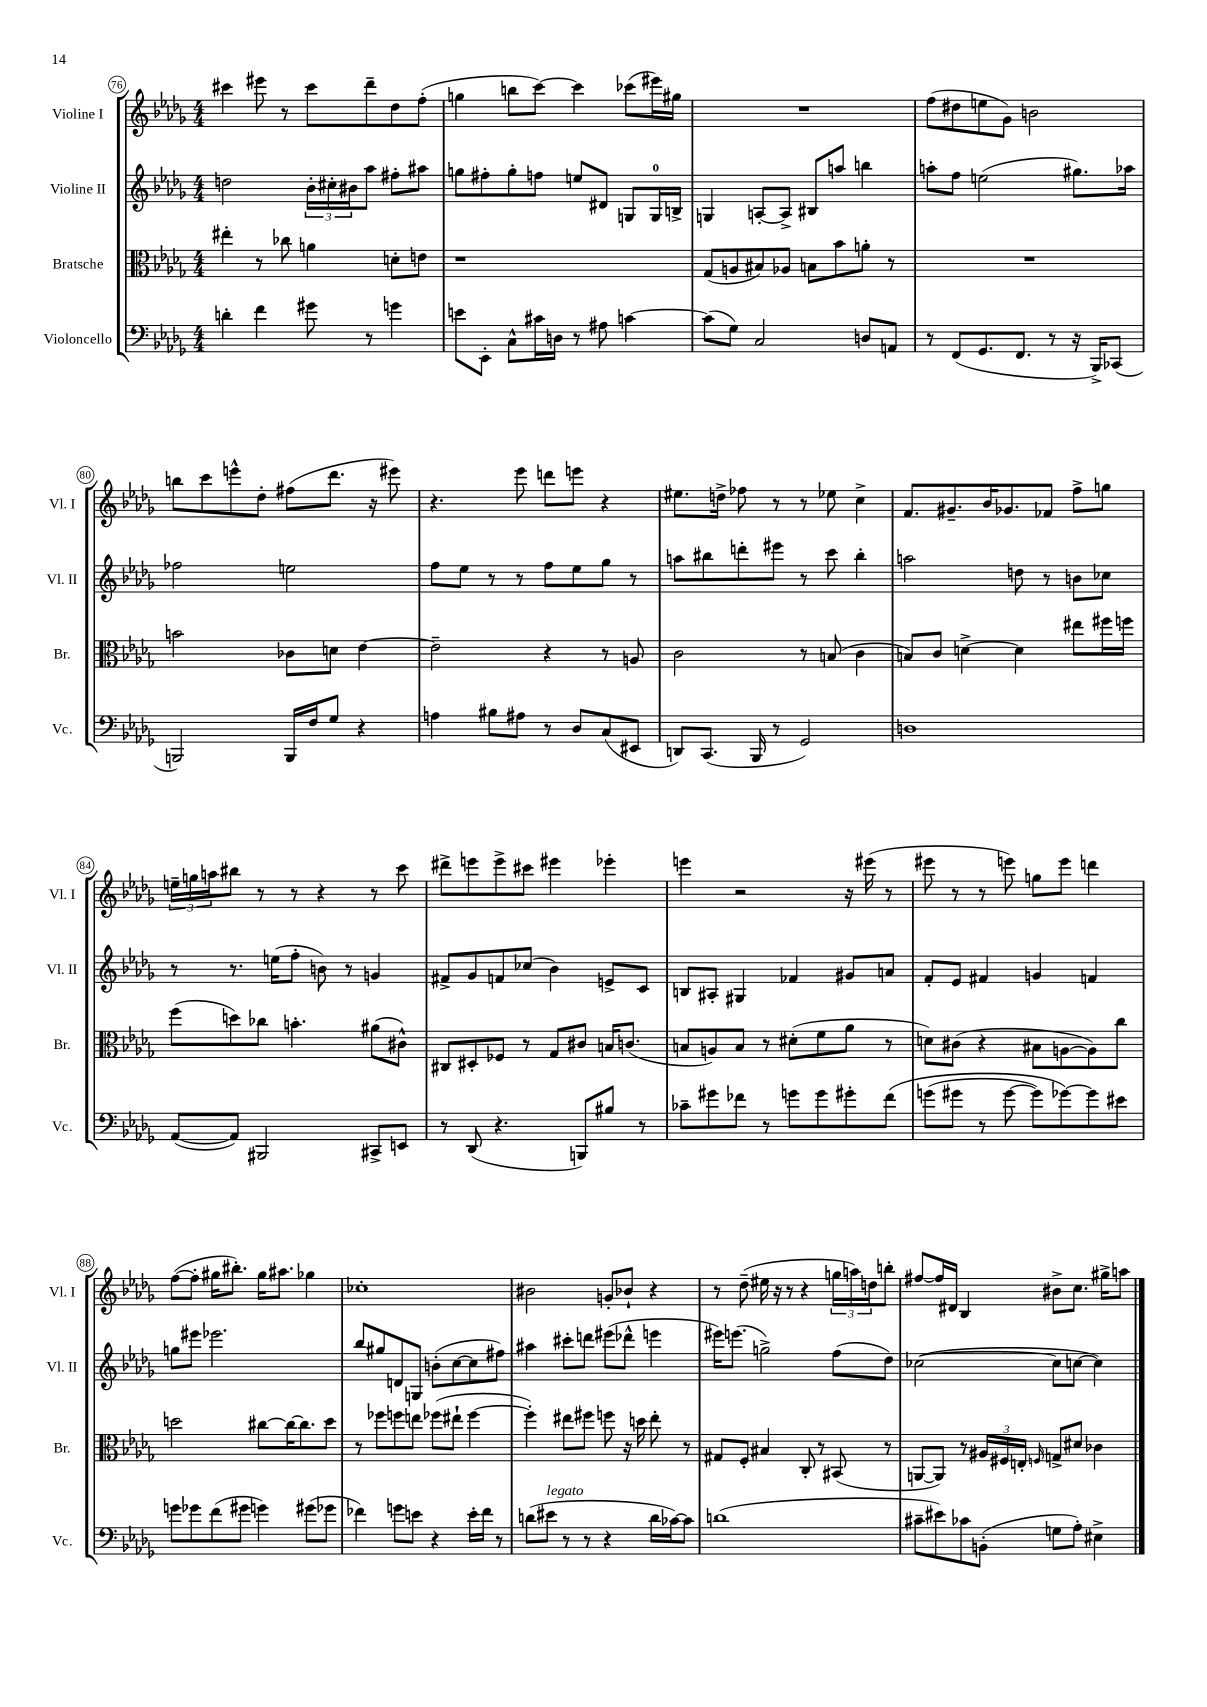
<<
\new StaffGroup <<
\new Staff = "s0" \with { instrumentName = "Violine I" shortInstrumentName = "Vl. I" } {
    \clef treble \key des \major \numericTimeSignature \time 4/4
    cis'''4 eis'''8 r8 cis'''8 des'''8-- des''8 f''8-.( |
    g''4 b''8 c'''8~) c'''4 ces'''8( eis'''16) gis''16 |
    R1 |
    f''8( dis''8 e''8 ges'8) b'2 |
    b''8 c'''8 e'''8-^ des''8-. fis''8( des'''8. r16 eis'''8) |
    r4. ees'''8 d'''8 e'''8 r4 |
    eis''8. d''16-> fes''8 r8 r8 ees''8 c''4-> |
    f'8. gis'8.-- bes'16 ges'8. fes'8 f''8-> g''8 |
    \tuplet 3/2 { e''16-- g''16 a''16 } bis''8 r8 r8 r4 r8 c'''8 |
    dis'''8-> e'''8 e'''8-> cis'''8 eis'''4 ees'''4-. |
    e'''4 r2 r16 eis'''16( r8 |
    eis'''8 r8 r8 e'''8) g''8 e'''8 d'''4 |
    f''8~( f''8-. gis''16 bis''8.-.) gis''16 ais''8. ges''4 |
    ces''1-. |
    bis'2 g'8-. bes'8-! r4 |
    r8 des''8--( eis''16 r16 r8 r4 \tuplet 3/2 { g''16 a''16) d''16 } b''8-. |
    fis''8~ fis''16 dis'16 bes4 bis'8-> c''8. gis''16-> a''8 \bar "|." |
}
\new Staff = "s1" \with { instrumentName = "Violine II" shortInstrumentName = "Vl. II" } {
    \clef treble \key des \major \numericTimeSignature \time 4/4
    d''2 \tuplet 3/2 { bes'16-. cis''16-. bis'16 } aes''8 fis''8-. ais''8 |
    g''8 fis''8-. g''8-. f''8 e''8 dis'8 g8 g16-0 b16-> |
    g4 a8~-. a8-> bis8 a''8 b''4 |
    a''8-. f''8 e''2( gis''8.) aes''16 |
    fes''2 e''2 |
    f''8 ees''8 r8 r8 f''8 ees''8 ges''8 r8 |
    a''8 bis''8 d'''8-. eis'''8 r8 c'''8 bis''4-. |
    a''2 d''8 r8 b'8 ces''8 |
    r8 r8. e''16( f''8-. b'8) r8 g'4 |
    fis'8-> ges'8 f'8 ces''8( bes'4) e'8-> c'8 |
    b8 ais8-. gis4 fes'4 gis'8 a'8 |
    f'8-. ees'8 fis'4 g'4 f'4 |
    g''8 eis'''8 ees'''2. |
    bes''8 gis''8 d'8 g8 b'8-.( c''8~ c''8 fis''8) |
    ais''4 cis'''8-. d'''8 eis'''8( des'''8-^ e'''4 |
    eis'''16) e'''8.( g''2->) f''8( des''8) |
    ces''2~( ces''8 c''8~ c''4) \bar "|." |
}
\new Staff = "s2" \with { instrumentName = "Bratsche" shortInstrumentName = "Br." } {
    \clef alto \key des \major \numericTimeSignature \time 4/4
    eis''4-. r8 ces''8 a'4 d'8-. e'8 |
    r1 |
    ges8( a8 bis8) aes8 b8 bes'8 a'8-. r8 |
    R1 |
    b'2 ces'8 d'8 ees'4~ |
    ees'2-- r4 r8 a8 |
    c'2 r8 b8( c'4 |
    b8) c'8 d'4~-> d'4 eis''8 fis''16 f''16 |
    f''8( d''8) ces''8 b'4.-. ais'8( cis'8-^) |
    cis8 dis8-. fes8 r8 ges8 cis'8 b16 c'8.( |
    b8 a8) b8 r8 dis'8-.( f'8 aes'8 r8 |
    d'8) cis'8( r4 bis8 a8~ a8) c''8 |
    d''2 cis''8~ cis''16~ cis''8. d''8 |
    r8 fes''8 f''8 e''8 fes''8( eis''8-! fes''4~ |
    fes''4-.) eis''8 fis''8 f''8 r16 d''16 eis''8-. r8 |
    gis8 f8-. bis4 c8-. r8 bis,8( r8 |
    a,8~ a,8) r8 \tuplet 3/2 { ais16 fis16 e16-. } \grace { f16 } g8-> dis'8 ces'4 \bar "|." |
}
\new Staff = "s3" \with { instrumentName = "Violoncello" shortInstrumentName = "Vc." } {
    \clef bass \key des \major \numericTimeSignature \time 4/4
    d'4-. f'4 gis'8 r8 g'4 |
    e'8 ees,8-. c8-^ cis'16 d16 r8 ais8 c'4~ |
    c'8( ges8) c2 d8 a,8 |
    r8 f,8( ges,8. f,8. r8 r16 bes,,16->) ces,8( |
    b,,2) b,,16 f16 ges8 r4 |
    a4 bis8 ais8 r8 des8 c8( eis,8 |
    d,8) c,8.( bes,,16 r8 ges,2) |
    d1 |
    aes,8~( aes,8) bis,,2 cis,8-> e,8 |
    r8 des,8( r4. b,,8) bis8 r8 |
    ces'8-- gis'8 fes'8 r8 g'8 g'8 gis'8-. fes'8\( |
    g'8( gis'8 r8 gis'8~ gis'8) ges'8~\) ges'8 eis'8 |
    g'8 ges'8 f'8( gis'8 g'4) gis'8( ges'8 |
    fes'4) g'8 e'8 r4 e'16-. fes'16 r8 |
    d'8( eis'8^\markup { \italic "legato" } r8 r8 r4 d'16 ces'16~) ces'8 |
    d'1( |
    cis'8-- eis'8) ces'8 b,8-.( g8 aes8-.) eis4-> \bar "|." |
}
>>
>>
\layout { \context { \Score currentBarNumber = #76 \override BarNumber.stencil = #(make-stencil-circler 0.1 0.3 ly:text-interface::print) } }
